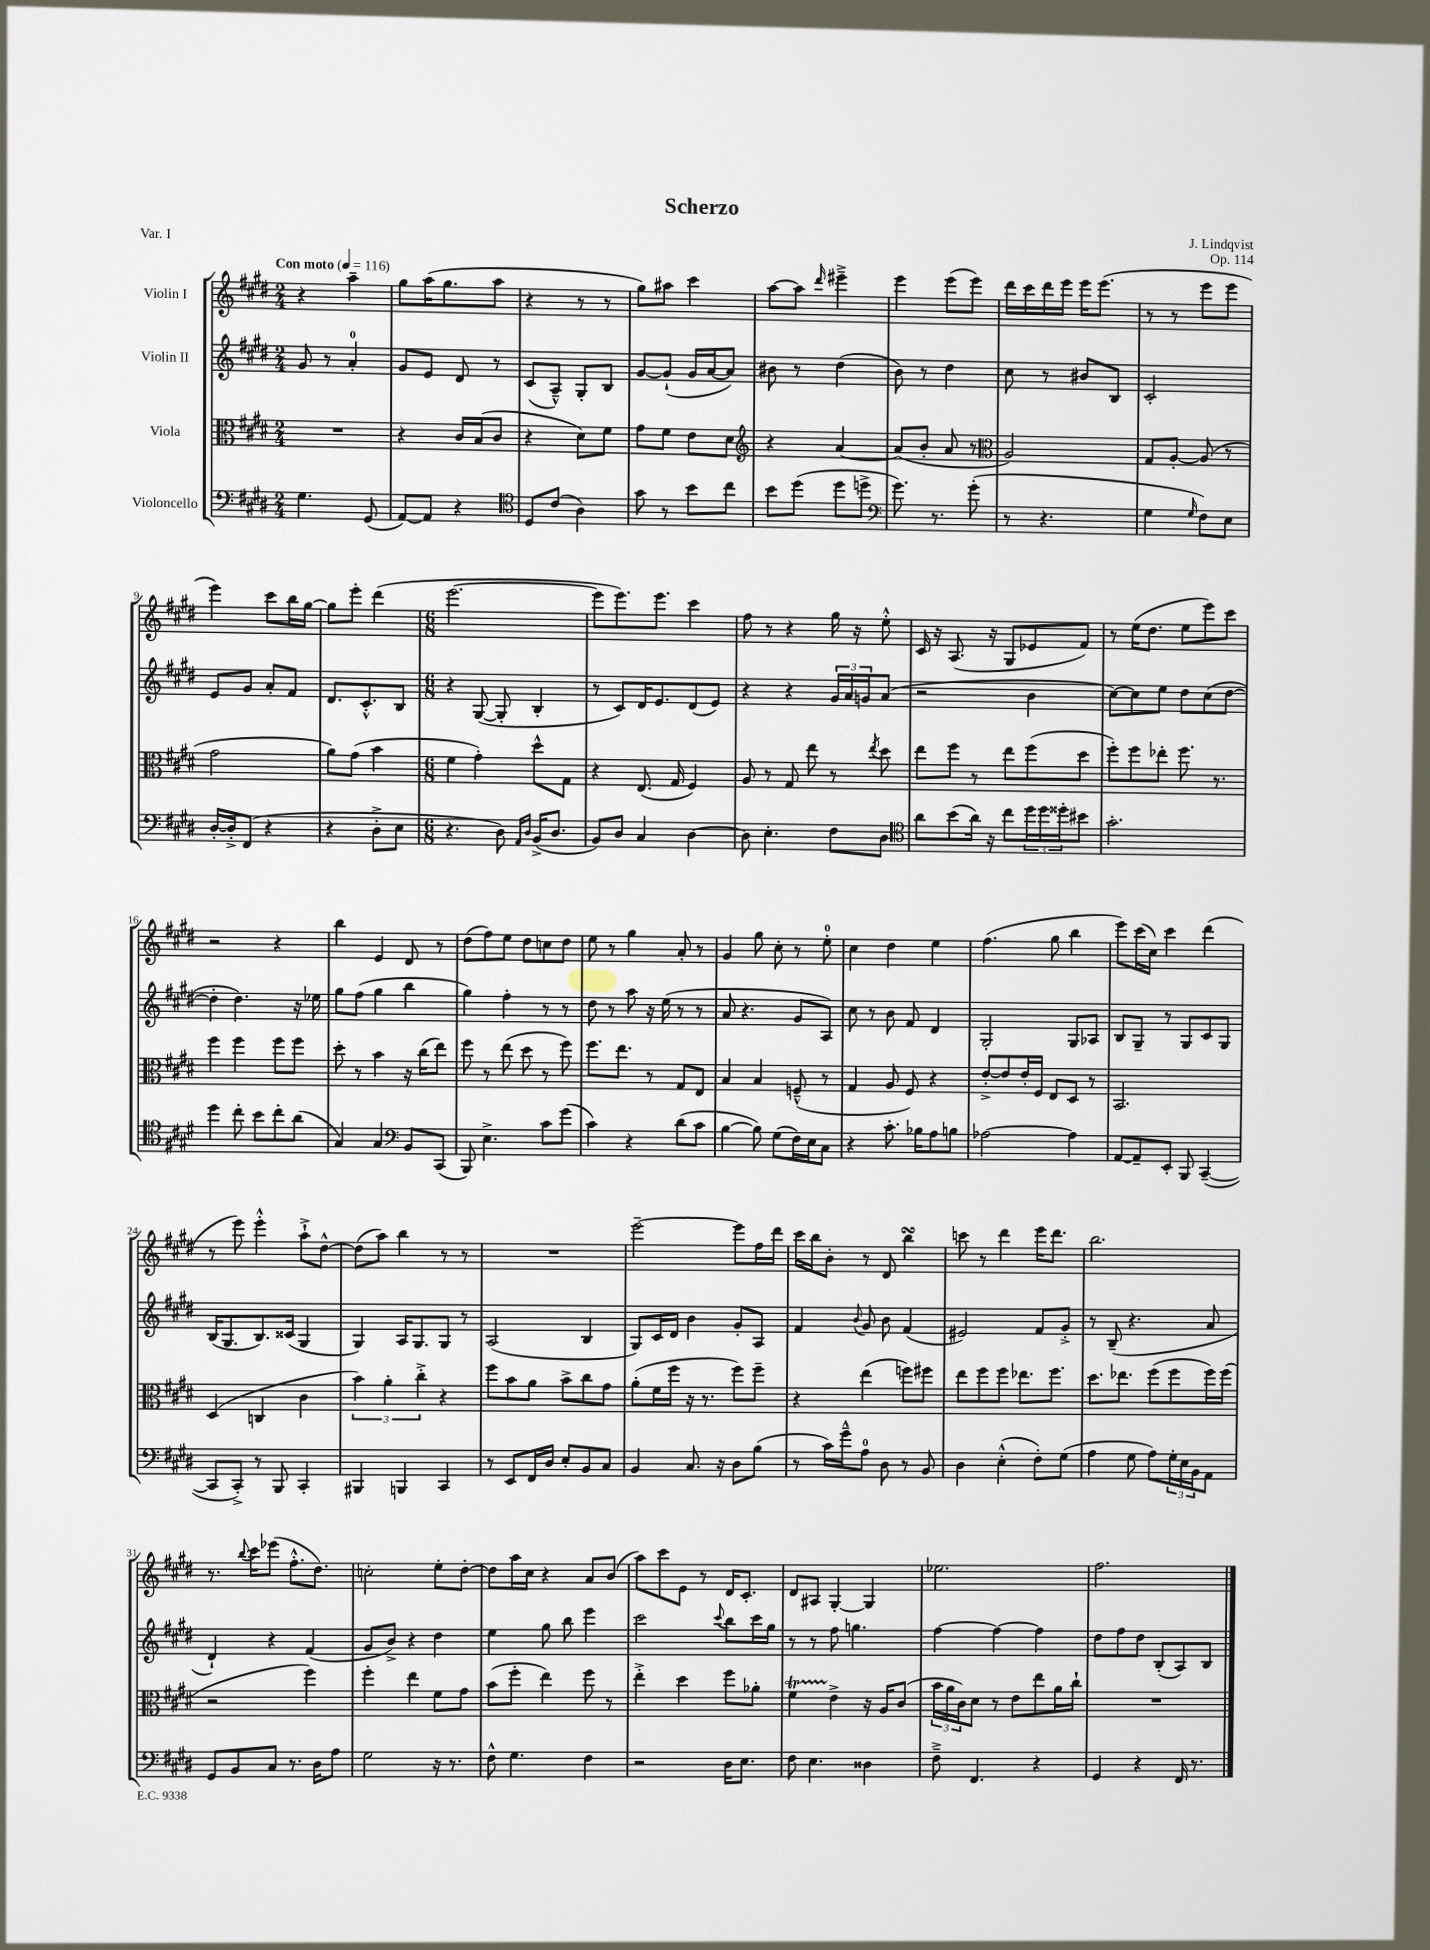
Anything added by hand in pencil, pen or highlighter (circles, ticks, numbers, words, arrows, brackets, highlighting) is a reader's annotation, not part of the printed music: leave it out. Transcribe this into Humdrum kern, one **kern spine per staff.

**kern	**kern	**kern	**kern
*staff4	*staff3	*staff2	*staff1
*clefF4	*clefC3	*clefG2	*clefG2
*k[f#c#g#d#]	*k[f#c#g#d#]	*k[f#c#g#d#]	*k[f#c#g#d#]
*M2/4	*M2/4	*M2/4	*M2/4
*MM116	*MM116	*MM116	*MM116
4.G#	2r	8g#	4r
.	.	8r	.
.	.	4a'	4aa~
(8GG#	.	.	.
=	=	=	=
[8AA)	4r	8g#	8gg#
8AA]	.	8e	(16aa
.	.	.	8.gg#
4r	16c#	8d#	.
.	(16B	.	.
.	8c#	8r	8aa
=	=	=	=
*clefC4	*	*	*
8D#	4r	(8c#	4r
(8c#	.	8A~^^)	.
4A)	8d#)	8G#'	8r
.	8f#	8B	8r
=	=	=	=
8g#	8g#	[8g#	8gg#)
8r	8f#	(8g#`]	8aa#
8b	8e	16g#	4ccc#
.	.	[16a	.
8cc#	8d#	8a])	.
=	=	=	=
*	*clefG2	*	*
8b	4r	8b#	[8aa
(8dd#	.	8r	8aa]
.	.	.	16qqddd#
8dd#	[4a	(4dd#	4eee#~^
8dd^	.	.	.
=	=	=	=
*clefF4	*	*	*
8.g#)	(8a]	8b)	4eee
.	8b'	8r	.
8.r	.	.	.
.	8a	4dd#	(8eee
(8g#'	8r	.	8eee)
=	=	=	=
*	*clefC3	*	*
8r	2A)	8cc#	16ddd#
.	.	.	16ccc#
4.r	.	8r	16ddd#
.	.	.	16eee
.	.	8b#	16eee
.	.	.	(8.eee
.	.	8B	.
=	=	=	=
4G#	8G#	2c#'	8r
.	[8A'	.	8r
16qqG#	.	.	.
8F#)	(8A]	.	8eee
8E	8r	.	8eee
=	=	=	=
[16D#'	2g#	8e	4eee)
16D#'^]	.	.	.
(8FF#	.	8g#	.
4r	.	8a'	8ccc#
.	.	8f#	16bb
.	.	.	[16gg#
=	=	=	=
4r	8a)	8.d#	8gg#]
.	(8g#	.	8eee'
.	.	8.c#'^^	.
8D#'^	4b	.	(4ddd#
8E	.	8B	.
=	=	=	=
*M6/8	*M6/8	*M6/8	*M6/8
4.r	4f#	4r	[2.eee
.	4g#')	([8G#	.
8D#)	.	8G#']	.
16qqAA	.	.	.
16qqD#	.	.	.
(16BB^	8dd#^^	4B'	.
8.D#	.	.	.
.	8G#	.	.
=	=	=	=
8BB)	4r	8r	8eee]
8D#	.	8c#)	8.eee)
4C#	(8.E	16d#	.
.	.	8.e	8.eee
.	16G#	.	.
[4D#	4F#)	(8d#	4ccc#
.	.	8e)	.
=	=	=	=
8D#]	8A	4r	8ff#
4.E'	8r	.	8r
.	8G#	4r	4r
.	8ee	.	.
8F#	8r	24g#	16gg#
.	.	24a	.
.	.	.	16r
.	.	24g	.
.	8qee	.	.
8D#	8dd#	(8a	8ee'^^
=	=	=	=
*clefC4	*	*	*
8a	8ee	2r	16c#
.	.	.	16r
(8b	8ff#	.	(8.A
16a)	8r	.	.
16r	.	.	16r
8cc#	8ee	.	8G#
24dd#	(8ff#	4b	8e-
24dd#	.	.	.
24dd##'	.	.	.
8b#	8dd#	.	8f#)
=	=	=	=
2.g#'	8ff#')	[8cc#)	8r
.	8ff#	8cc#]	(16ee
.	.	.	8.dd#
.	8ee-'	8ee	.
.	8.ff#	8dd#	8ee
.	.	(8cc#	8eee)
.	8.r	.	.
.	.	[8dd#	8ccc#
=	=	=	=
4dd#	4ff#	4dd#']	2r
8cc#'	4ff#	4.dd#)	.
8b	.	.	.
8cc#'	8ff#	.	4r
(8a	8ff#	16r	.
.	.	16ee-	.
=	=	=	=
4G#)	8dd#'	8gg#	4bb
.	8r	(8ff#	.
4G#	4b	4gg#	4e
*clefF4	*	*	*
8BB	16r	4bb	8d#
.	(16cc#	.	.
(8CC#	8ee)	.	8r
=	=	=	=
8BBB)	8ff#	4gg#)	(8dd#
4.E^	8r	.	8ff#)
.	(8ee	4ff#'	8ee
.	8dd#	.	8dd#
8c#	8r	8r	8cc
(8g#	8ff#)	8r	8dd#
=	=	=	=
4c#)	8.ff#	8dd#	8ee
.	.	8r	8r
.	8.ee	.	.
4r	.	8aa	4gg#
.	8r	16r	.
.	.	(16ee	.
(8d#	8G#	8r	8a'
8c#	8E	8r	8r
=	=	=	=
[4B	4B	8a	4g#
.	.	4.r	.
8B])	4B	.	8gg#
(8G#	.	.	8cc#'
16F#)	(8F~^^	8g#	8r
16E	.	.	.
8C#	8r	8A)	8ee'
=	=	=	=
4r	4G#	8cc#	4cc#
.	.	8r	.
8.c#'	8A	8b	4dd#
.	8F#)	8f#	.
16B-	.	.	.
8A	4r	4d#	4ee
8B	.	.	.
=	=	=	=
[2A-	[8e'^	2G#'	(4.ff#
.	8e]	.	.
.	16e'	.	.
.	16F#	.	.
.	8E	.	8gg#
4A-]	8D#	8G#	4bb
.	8r	8A-	.
=	=	=	=
[8AA	2.BB	8B	8eee)
8AA~]	.	8G#~	(16ccc#
.	.	.	16cc#)
8EE'	.	8r	4ccc#
8BBB	.	8G#	.
([4CC#~	.	8c#	(4ddd#
.	.	8G#	.
=	=	=	=
8CC#]	(4D#	(16B	8r
.	.	8.G#	.
8CC#'^)	.	.	8eee)
8r	4C	8.B)	4eee'^^
8BBB	.	.	.
.	.	(16c##	.
4CC#'	4c#	4G#	8aa`^
.	.	.	[8dd#^^
=	=	=	=
4BBB#	6b)	4G#)	(8dd#]
.	.	.	8aa)
.	6a'	.	.
4BBB	.	16A	4bb
.	.	8.G#	.
.	6cc#'^	.	.
4CC#	4r	8G#	8r
.	.	8r	8r
=	=	=	=
8r	8ff#	(2A	2.r
8EE	8b	.	.
16FF#	8a	.	.
16D#	.	.	.
8E'	8b^	.	.
8BB	8cc#	4B	.
8C#	8g#	.	.
=	=	=	=
4BB	(8a'	8G#)	[2eee~
.	16f#	16c#	.
.	16ff#	16d#	.
8.C#	16r	4b	.
.	8.r	.	.
16r	.	.	.
8D#	8ff#)	8g#'	8eee]
(8B	8ff#~	8A	16ff#
.	.	.	16ddd#
=	=	=	=
8r	4r	4f#	16ccc#
.	.	.	16bb
16c#)	.	.	8b'
16g#~^^	.	.	.
.	.	8qqb	.
8A	(4ee	8g#	8r
8D#	.	8b	8d#
8r	8ff)	(4f#	4bb
8BB	8ff#	.	.
=	=	=	=
4D#	8ee	2e#)	8ccc
.	8ff#	.	8r
(4E'^^	8ff#	.	4ddd#
.	8.ee-	.	.
8F#')	.	8f#	16eee
.	8.ff#	.	8.ddd#
(8G#	.	8g#'^	.
=	=	=	=
4A	8.dd#	8r	2.bb
.	.	(8B~	.
.	8.ee-	.	.
8G#	.	4.r	.
8A)	(8ff#	.	.
24G#'	8ff#	.	.
24E	.	.	.
24BB	.	.	.
8AA	16ff#)	8a	.
.	(16ff#	.	.
=	=	=	=
8GG#	2r	4d#`)	8.r
8BB	.	.	.
.	.	.	8qqbb
.	.	.	16ccc#
8C#	.	4r	(8eee-
8.r	.	.	8.ff#'^^
.	4ff#)	(4f#	.
16D#	.	.	8.dd#)
8A	.	.	.
=	=	=	=
2G#	4ff#'	8g#	2cc'
.	.	8b^)	.
.	4ee	4r	.
16r	8f#	4dd#	8ee'
8.r	.	.	.
.	8g#	.	[8dd#'
=	=	=	=
8F#^^	(8b	4ee	8dd#]
4.G#	8ff#'	.	16aa
.	.	.	16cc#
.	4ee)	8gg#	4r
.	.	8bb	.
4F#	8ff#	4eee	8a
.	8r	.	(8b
=	=	=	=
2r	4ee'^	2ccc#	8aa)
.	.	.	8ccc#
.	4dd#	.	8e
.	.	.	8r
.	.	8qqccc#	.
16D#	8ff#	8bb	16d#
8.E	.	.	8.c#'
.	8a-'	16ccc#	.
.	.	16gg#	.
=	=	=	=
8F#	4f#	8r	8d#
4.E	.	8r	8A#
.	4e^	8ff#	[4G#'
.	.	4.gg	.
4D##	16r	.	4G#]
.	16A	.	.
.	(8c#	.	.
=	=	=	=
8F#~^	24b	[4ff#	2.ee-
.	24a	.	.
.	24c#)	.	.
4.FF#	8d#	.	.
.	8r	4ff#_	.
.	8e	.	.
4r	8ee	4ff#]	.
.	16a	.	.
.	16cc#`	.	.
=	=	=	=
4GG#	2.r	8dd#	2.ff#
.	.	8ff#	.
4r	.	8dd#	.
.	.	(8B'	.
16FF#	.	8A)	.
8.r	.	.	.
.	.	8B	.
==	==	==	==
*-	*-	*-	*-
